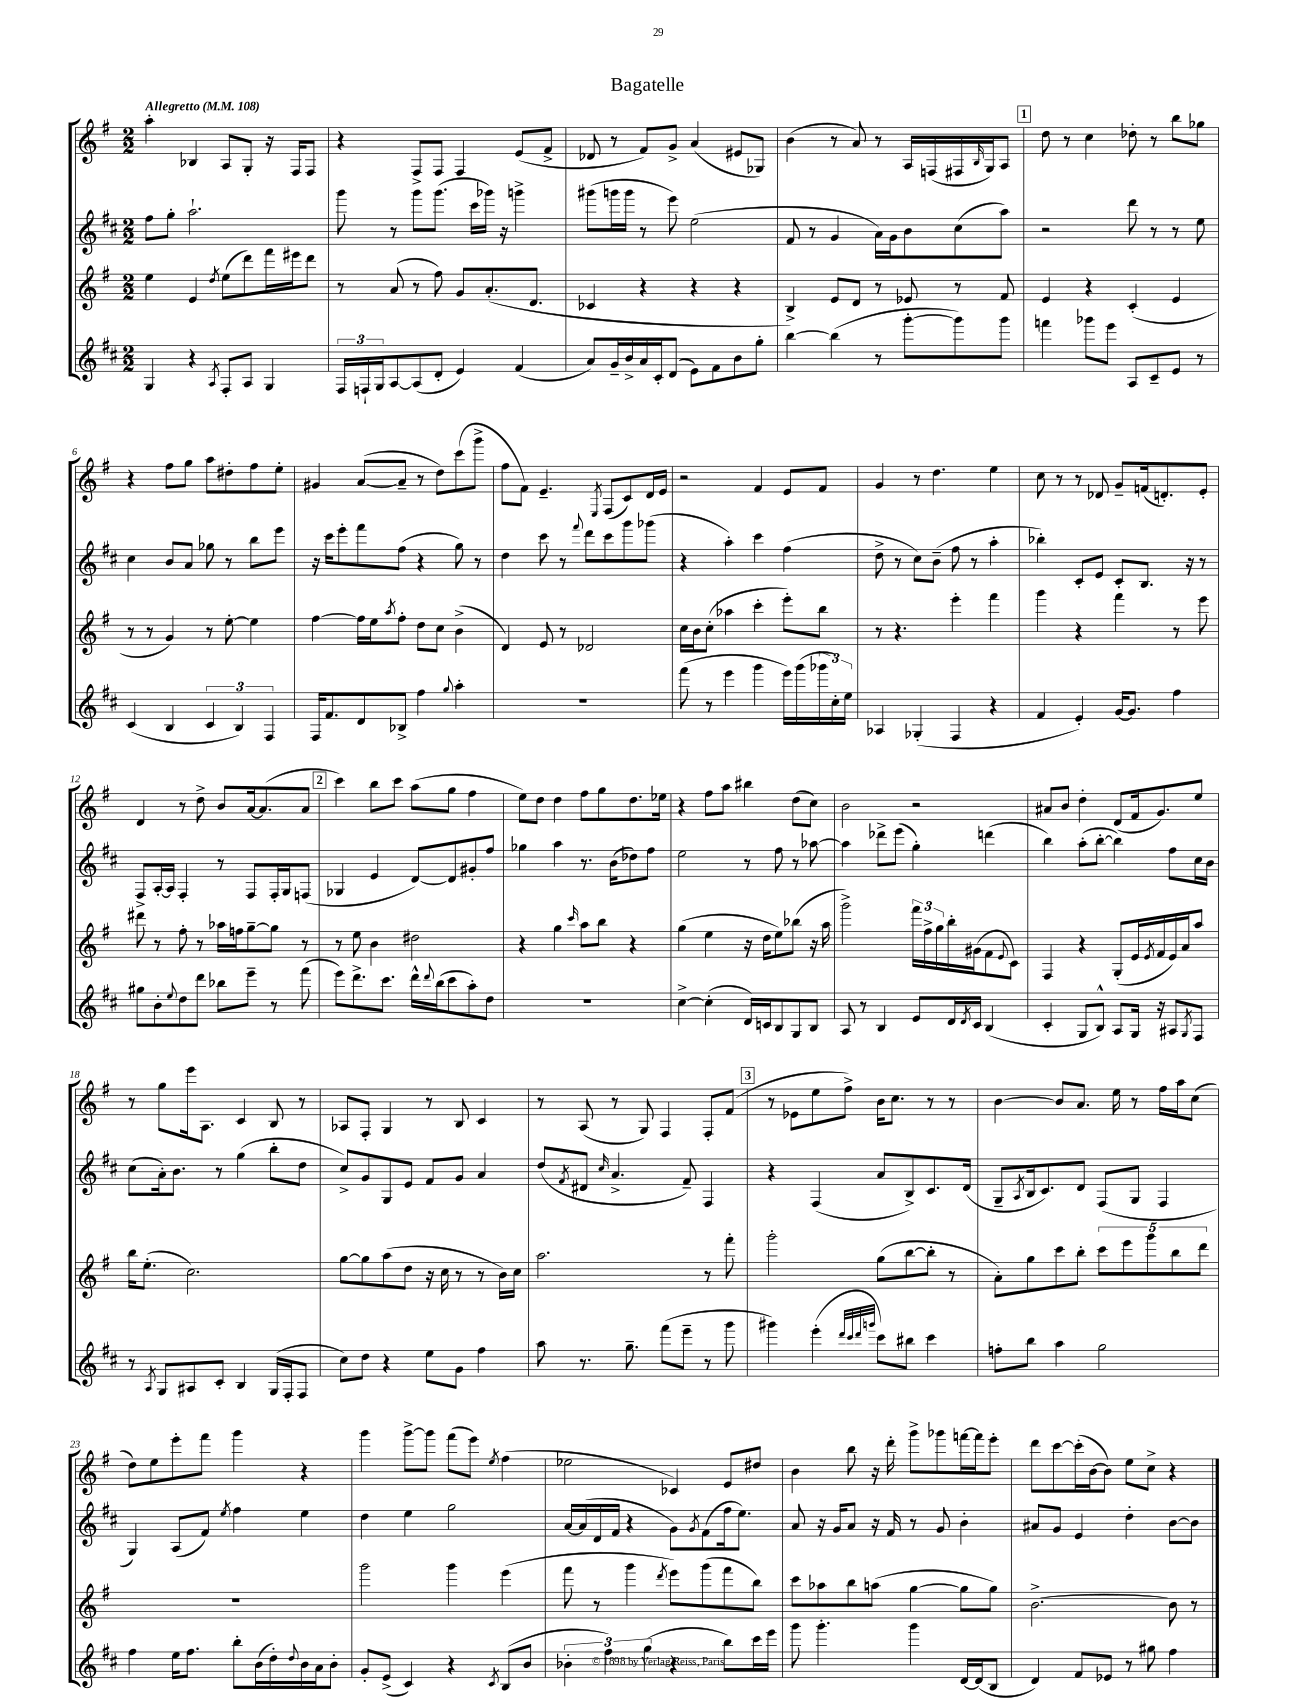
\header { title = "Bagatelle" }
<<
\new StaffGroup <<
\new Staff = "s0" {
    \clef treble \key g \major \numericTimeSignature \time 2/2 \tempo "Allegretto" 4 = 108
    a''4-. bes4 a8 g8-. r16 fis16 fis8 |
    r4 fis8-> fis8 fis4 e'8( fis'8-> |
    des'8 r8 fis'8) g'8-> a'4( eis'8 ges8) |
    b'4( r8 a'8) r8 a16 f16( fis16 \grace { b16 } g16) a8 |
    \mark \markup { \box "1" } d''8 r8 c''4 des''8-. r8 b''8 ges''8 |
    r4 fis''8 g''8 a''8 dis''8-. fis''8 e''8-. |
    gis'4 a'8~( a'8-- r8 d''8) c'''8( g'''8-> |
    fis''8 fis'8) e'4.-- \acciaccatura { e8 } fis8( c'8) d'16 e'16 |
    r2 fis'4 e'8 fis'8 |
    g'4 r8 d''4. e''4 |
    c''8 r8 r8 des'8 g'8-- f'16( d'8.-.) e'8-. |
    d'4 r8 d''8-> b'8 a'16~ a'8.( a'8 |
    \mark \markup { \box "2" } c'''4) b''8 c'''8 a''8( g''8 fis''4 |
    e''8) d''8 d''4 fis''8 g''8 d''8. ees''16 |
    r4 fis''8 a''8 bis''4 d''8( c''8) |
    b'2 r2 |
    ais'8 b'8 d''4-. d'8( fis'16 g'8.) e''8 |
    r8 g''8 e'''16 a8. c'4 b8 r8 |
    aes8 fis8-. g4 r8 b8 c'4 |
    r8 a8( r8 g8) fis4 fis8-. fis'8( |
    \mark \markup { \box "3" } r8 ees'8 e''8 fis''8->) b'16 c''8. r8 r8 |
    b'4~ b'8 a'8. e''16 r8 fis''16 a''16 c''8( |
    d''8) e''8 e'''8-. fis'''8 g'''4 r4 |
    g'''4 g'''8~-> g'''8 fis'''8( e'''8) \acciaccatura { e''8 } fis''4( |
    ees''2 ces'4) e'8 dis''8 |
    b'4 b''8 r16 d'''16-. g'''8-> ges'''8 f'''16~ f'''16 e'''8-. |
    d'''8 c'''8~ c'''16-.( b'16~ b'8) e''8 c''8-> r4 \bar "|." |
}
\new Staff = "s1" {
    \clef treble \key d \major \numericTimeSignature \time 2/2
    fis''8 g''8-. a''2.-! |
    g'''8 r8 g'''8 g'''8.( cis'''16 ges'''16) r16 g'''4-> |
    gis'''8( g'''16 g'''16 r8 e'''8) e''2( |
    fis'8 r8 g'4 a'16) g'16 b'8 cis''8( a''8) |
    \mark \markup { \box "1" } r2 d'''8 r8 r8 e''8 |
    cis''4 b'8 a'8 ges''8 r8 b''8 e'''8 |
    r16 cis'''16 e'''8-. fis'''8 fis''8( r4 g''8) r8 |
    d''4 cis'''8 r8 \appoggiatura { fis'''8 } d'''8 cis'''8 g'''8 ges'''8( |
    r4 a''4-.) cis'''4 fis''4( |
    d''8-> r8 cis''8) b'8--( fis''8 r8 a''4-. |
    bes''4-.) cis'8-. e'8 cis'8-. b8. r16 r8 |
    fis8-> a16~-. a16 fis4-. r8 fis8 fis16-. g16 f8( |
    \mark \markup { \box "2" } ges4 e'4 d'8~) d'8 gis'8-. fis''8 |
    ges''4 a''4 r8. b'16( des''8) fis''8 |
    e''2 r8 fis''8 r8 aes''8~ |
    aes''4 des'''8-> e'''8( g''4-.) d'''4( |
    b''4) a''8-.( b''8~-. b''4) fis''8 cis''16 b'16 |
    cis''8( a'16-.) b'8. r8 g''4( b''8-. d''8 |
    cis''8->) g'8 g8 e'8 fis'8 g'8 a'4 |
    d''8( \acciaccatura { fis'8 } dis'8 \grace { cis''16 } a'4.-> fis'8--) fis4 |
    \mark \markup { \box "3" } r4 fis4( a'8 b8->) cis'8. d'16( |
    g8-- \acciaccatura { a8 } b16 cis'8.) d'8 fis8( g8 fis4 |
    g4) a8( fis'8) \acciaccatura { e''8 } fis''4 e''4 |
    d''4 e''4 g''2 |
    a'16~ a'16( d'16 fis'16 r4 g'8) \acciaccatura { g'8 } fis'8( fis''16 e''8.) |
    a'8 r16 g'16 a'8 r16 fis'16 r8 g'8 b'4-. |
    ais'8 g'8 e'4 d''4-. b'8~ b'8 \bar "|." |
}
\new Staff = "s2" {
    \clef treble \key g \major \numericTimeSignature \time 2/2
    e''4 e'4 \acciaccatura { d''8 } e''8( d'''8) fis'''16 eis'''16 d'''8 |
    r8 a'8( r8 fis''8) g'8 a'8.-.( d'8. |
    ces'4 r4 r4 r4 |
    b4->) e'8 d'8 r8 ees'8 r8 fis'8 |
    \mark \markup { \box "1" } e'4 r4 c'4-.( e'4 |
    r8 r8 g'4) r8 e''8~-. e''4 |
    fis''4~ fis''16 e''16 \acciaccatura { a''8 } fis''8-. d''8 c''8 b'4->( |
    d'4) e'8 r8 des'2 |
    c''16 b'16 c''8-.( aes''4 c'''4-. e'''8-.) b''8 |
    r8 r4. e'''4-. fis'''4 |
    g'''4 r4 fis'''4 r8 e'''8 |
    dis'''8 r8 fis''8-. r8 aes''16 f''16 g''8~-- g''8 r8 |
    \mark \markup { \box "2" } r8 e''8 b'4 dis''2 |
    r4 g''4 \grace { c'''16 } a''8 b''8 r4 |
    g''4( e''4 r16 d''16 e''8) bes''8( r16 a''16 |
    g'''2->) \tuplet 3/2 { fis'''16 fis''16-> g''16 } b''16-. gis'16( fis'8 \appoggiatura { e'8 } c'8) |
    fis4 r4 g8-.( e'16 \acciaccatura { e'8 } fis'16 e'16) a'16 a''8 |
    b''16 e''8.-.( c''2.) |
    g''8~ g''8 a''8( d''8 r16 c''16 r8 r8 b'16) c''16 |
    a''2. r8 fis'''8-. |
    \mark \markup { \box "3" } g'''2-. g''8( b''8~ b''8-. r8 |
    a'8-.) g''8 c'''8 b''8-. \tuplet 5/4 { c'''8 e'''8 g'''8 b''8 d'''8 } |
    R1 |
    g'''2 g'''4 e'''4( |
    fis'''8 r8 g'''4 \acciaccatura { d'''8 } e'''8) g'''8( fis'''8 b''8) |
    c'''8 aes''8 b''8 a''8( g''4~ g''8 g''8) |
    b'2.~-> b'8 r8 \bar "|." |
}
\new Staff = "s3" {
    \clef treble \key d \major \numericTimeSignature \time 2/2
    g4 r4 \acciaccatura { a8 } fis8-. a8 g4 |
    \tuplet 3/2 { fis16 f16-! g16 } a8~ a8( d'8-. e'4) fis'4( |
    a'8) g'16-- b'16-> a'16 cis'16-. d'8( e'8) fis'8 b'8 g''8-. |
    b''4~ b''4( r8 g'''8~-. g'''8) g'''8 |
    \mark \markup { \box "1" } f'''4 ges'''8 e'''8 a8 cis'8-- e'8 r8 |
    cis'4( b4 \tuplet 3/2 { cis'4 b4) fis4 } |
    fis16 fis'8. d'8 bes8-> fis''4 \appoggiatura { g''8 } a''4-. |
    R1 |
    fis'''8( r8 e'''4 g'''4 e'''16) g'''16( \tuplet 3/2 { ges'''16 cis''16-.) e''16 } |
    aes4 ges4-.( fis4 r4 |
    fis'4 e'4-.) g'16~ g'8. fis''4 |
    gis''8 b'8-. \appoggiatura { e''8 } d''8 d'''8 bes''8 e'''8-- r8 fis'''8( |
    \mark \markup { \box "2" } e'''8) d'''8.-> cis'''8. d'''16-^ \appoggiatura { d'''8 } b''16( cis'''8 a''8-.) d''8 |
    R1 |
    cis''4~-> cis''4-.( d'16) c'16 b8 g8 b8 |
    a8 r8 b4 e'8 d'16 \acciaccatura { d'8 } cis'16 b4( |
    cis'4-. g8 b8-^) a8 g16 r16 ais8 \acciaccatura { g8 } fis8 |
    r8 \acciaccatura { a8 } g8 ais8 cis'8-. b4 g16( fis16-. fis8 |
    cis''8) d''8 r4 e''8 g'8 fis''4 |
    a''8 r8. g''8.-- fis'''8( e'''8-- r8 g'''8 |
    \mark \markup { \box "3" } gis'''4) e'''4-.( \grace { d'''32 cis'''32 d'''32 g'''32 } cis'''8) bis''8 cis'''4 |
    f''8-. b''8 a''4 g''2 |
    fis''4 e''16 fis''8. b''8-. b'16( d''16-.) \appoggiatura { d''8 } b'16 a'16 b'8-. |
    g'8-. e'8->( cis'4) r4 \acciaccatura { cis'8 } b8( b'8 |
    \tuplet 3/2 { bes'4-. fis''4) g''4( } r4 b''8) cis'''16 e'''16 |
    g'''8 g'''4.-. g'''4 d'16~ d'16( b8 |
    d'4) fis'8 ees'8 r8 gis''8 fis''4 \bar "|." |
}
>>
>>
